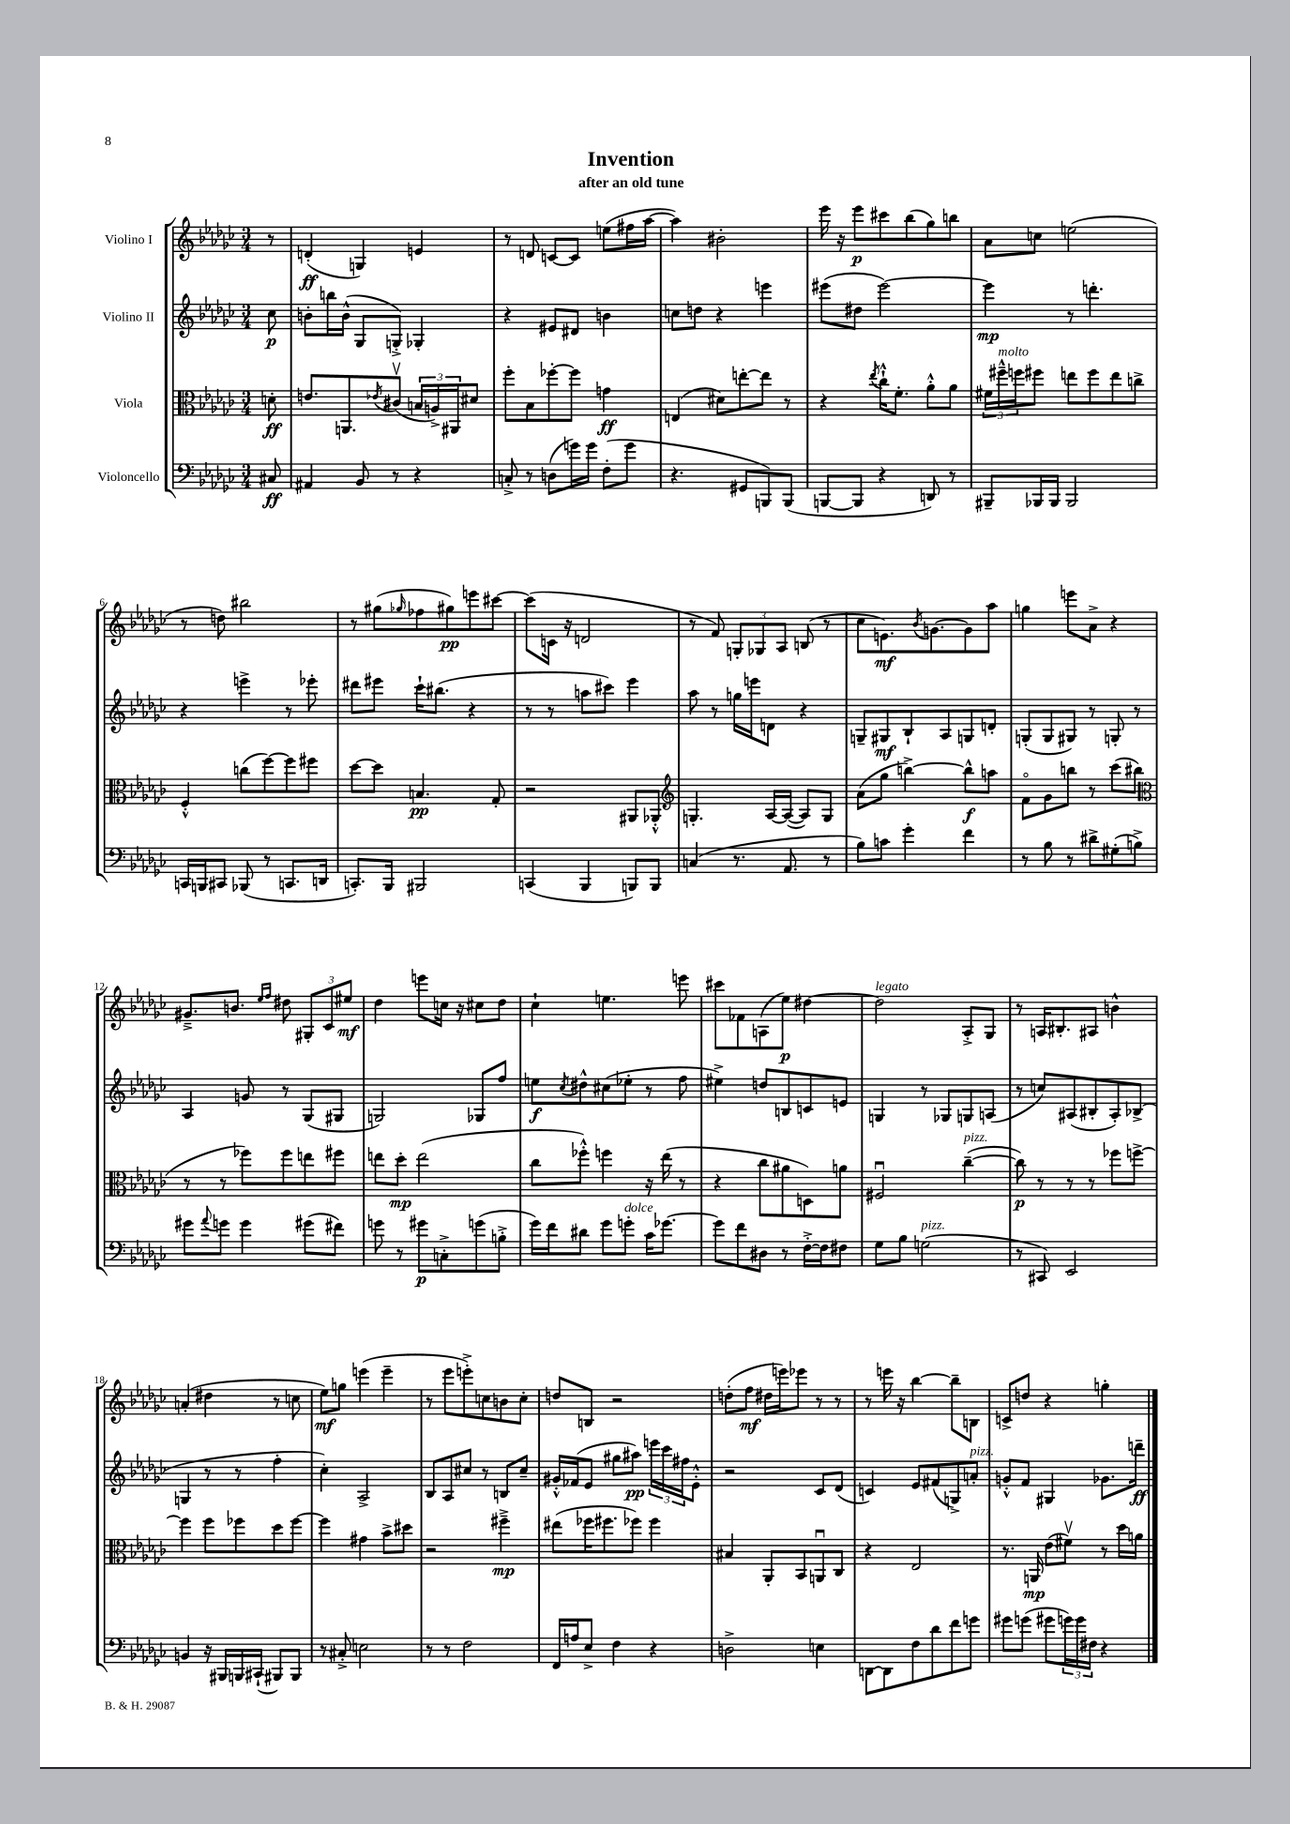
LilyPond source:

\header { title = "Invention" subtitle = "after an old tune" }
<<
\new StaffGroup <<
\new Staff = "s0" \with { instrumentName = "Violino I" } {
    \clef treble \key ges \major \numericTimeSignature \time 3/4 \partial 8
    r8 |
    d'4-.\ff( g4) e'4 |
    r8 d'8 c'8~ c'8 e''8( fis''16 aes''16~ |
    aes''4) bis'2-. |
    ees'''16 r16 ees'''8\p cis'''8 bes''8( ges''8) b''8 |
    aes'8 c''8 e''2( |
    r8 d''8) bis''2 |
    r8 gis''8( \grace { ges''16 } fes''8 gis''8\pp) e'''8 cis'''8~ |
    cis'''8( c'16 r16 d'2 |
    r8 f'8) \tuplet 3/2 { g8-. ges8 aes8 } b8( r8 |
    ces''8 e'8.\mf) \acciaccatura { bes'8 } g'8.~ g'8 aes''8 |
    g''4 e'''8 aes'8-> r4 |
    gis'8.---> b'8. \grace { ees''16 f''16 } dis''8 \tuplet 3/2 { gis8-. ces'8 eis''8\mf } |
    des''4 e'''8 c''16 r16 cis''8 des''8 |
    ces''4-! e''4. e'''8 |
    cis'''8 fes'8 a8( ees''8\p) dis''4~ |
    dis''2^\markup { \italic "legato" } aes8-.-> ges8 |
    r8 a16 bis8.-. ais8 b'4-^ |
    a'4-.( dis''4 r8 c''8 |
    ees''8\mf) g''8 e'''4( e'''4-- |
    r8 ees'''8 e'''8-.->) c''8 b'8 c''8-. |
    d''8 b8 r2 |
    d''8-.( f''8\mf dis''16 e'''16) ees'''8 r8 r8 |
    r8 e'''16 r16 bes''4~ bes''8-- b8 |
    c'8-> d''8 r4 g''4-. \bar "|." |
}
\new Staff = "s1" \with { instrumentName = "Violino II" } {
    \clef treble \key ges \major \numericTimeSignature \time 3/4 \partial 8
    ces''8\p |
    b'8-. b''16 b'16-^( ges8 g8-.->) ges4-. |
    r4 eis'8 dis'8 b'4 |
    c''8 d''8 r4 e'''4 |
    eis'''8( dis''8 eis'''2~) |
    eis'''4\mp r8 d'''4.-. |
    r4 e'''4-> r8 ees'''8-. |
    dis'''8 eis'''8 ces'''16-! bis''8.( r4 |
    r8 r8 a''8 cis'''8) ees'''4 |
    aes''8 r8 g''16 e'''16 d'8 r4 |
    g8-- gis8\mf bes8-! aes8 g8 d'8-. |
    g8-.( g8 gis8) r8 g8-. r8 |
    aes4 g'8 r8 ges8( gis8 |
    g2) ges8 f''8 |
    e''8\f \acciaccatura { ces''8 } dis''8-^ cis''8( ees''8-. r8 f''8 |
    eis''4->) d''8 b8 c'8 e'8 |
    g4 r8 ges8 g8 a8( |
    r8 c''8) ais8( bis8-. ais8-.) bes8->( |
    g4 r8 r8 f''4-. |
    ces''4-.) aes2-> |
    bes8 aes8 cis''8 r8 b8 cis''8-- |
    gis'16-.-^ fes'16( ees'8 gis''8 ais''8\pp) \tuplet 3/2 { e'''16 ces'''16 fis''16 } ees'8-.-^ |
    r2 ces'8 des'8( |
    c'4) ees'8 fis'8( g8->) a'8-.^\markup { \italic "pizz." } |
    g'8-.-^ f'8 gis4 ges'8. d'''16--\ff \bar "|." |
}
\new Staff = "s2" \with { instrumentName = "Viola" } {
    \clef alto \key ges \major \numericTimeSignature \time 3/4 \partial 8
    d'8-.\ff |
    e'8. a,8. \acciaccatura { ees'8 } cis'8\upbow( \tuplet 3/2 { b16 a16->) ais,16 } dis'8 |
    f''8-. bes8 fes''8~-. fes''8 g'4\ff |
    e4( dis'8) e''8~-. e''8 r8 |
    r4 \acciaccatura { ees''8 } ces''16-!-^ f'8.-. aes'8-.-^ aes'8 |
    \tuplet 3/2 { fis'16 fis''16---^^\markup { \italic "molto" } f''16 } fis''8 e''8 fis''8 e''8 c''8-> |
    f4-.-^ c''8( f''8~) f''8 fis''8 |
    des''8~ des''8 b4.\pp ges8-. |
    r2 ais,8 aes,8-.-^ |
    \clef treble g4.-. aes16~ aes16~( aes8) g8 |
    aes'8( ges''8 b''4~->) b''8-^\f a''8 |
    f'8\flageolet ges'8 b''8 r8 ces'''8( bis''8 |
    \clef alto r8 r8 fes''8) fes''8 e''8 fis''8 |
    e''8 des''8-.\mp e''2( |
    ces''8 fes''8-.-^) f''4 r16 ees''16( r8 |
    r4 ces''8 ais'8 d8) a'8 |
    fis2\downbow ces''4~--^\markup { \italic "pizz." }( |
    ces''8\p) r8 r8 r8 fes''8 f''8~-> |
    f''4 f''8 fes''8 des''8 fes''8~ |
    fes''4 gis'4 bes'8-> dis''8 |
    r2 fis''4--->\mp |
    eis''8( fes''16 fis''8. fes''8) fes''4 |
    bis4 aes,8-. bes,8 a,8\downbow ces8 |
    r4 ees2 |
    r8. a,16\mp ees'8( fis'8\upbow) r8 des''16 a'16 \bar "|." |
}
\new Staff = "s3" \with { instrumentName = "Violoncello" } {
    \clef bass \key ges \major \numericTimeSignature \time 3/4 \partial 8
    cis8\ff |
    ais,4 bes,8 r8 r4 |
    c8-.-> r8 d8( g'16) g'16 f8-.( g'8 |
    r4. gis,8 b,,8) b,,8( |
    b,,8~ b,,8 r4 d,8) r8 |
    bis,,8-- bes,,16 bes,,16 bes,,2 |
    c,16 b,,16 cis,8 bes,,8( r8 c,8. d,16 |
    c,8.-.) bes,,16 bis,,2 |
    c,4( bes,,4 b,,8) b,,8 |
    c4( r8. aes,8. r8 |
    bes8) c'8 ges'4-. f'4 |
    r8 bes8 r8 dis'8-> gis8-.( b8->) |
    gis'8 \appoggiatura { aes'8 } g'8 g'4 gis'8( fis'8) |
    g'8 r8 gis'8\p c8-.-> g'8( b8-.-> |
    ges'16) f'16 dis'8 ges'8 g'8-.^\markup { \italic "dolce" } ces'16 ges'8.~ |
    ges'8 f'8 dis8 r8 f16~-.-> f16 fis8 |
    ges8 bes8 g2^\markup { \italic "pizz." }( |
    r8 cis,8) ees,2 |
    b,4 r16 bis,,16 b,,16 cis,16-!( bis,,8) bis,,8 |
    r8 cis8-.-> e2 |
    r8 r8 f2 |
    f,16 a16 ees8-> f4 r4 |
    d2-> e4 |
    d,8~ d,8 f8 des'8 f'8 g'8 |
    gis'8 g'8( gis'8 \tuplet 3/2 { g'16) g'16 fis16 } r4 \bar "|." |
}
>>
>>
